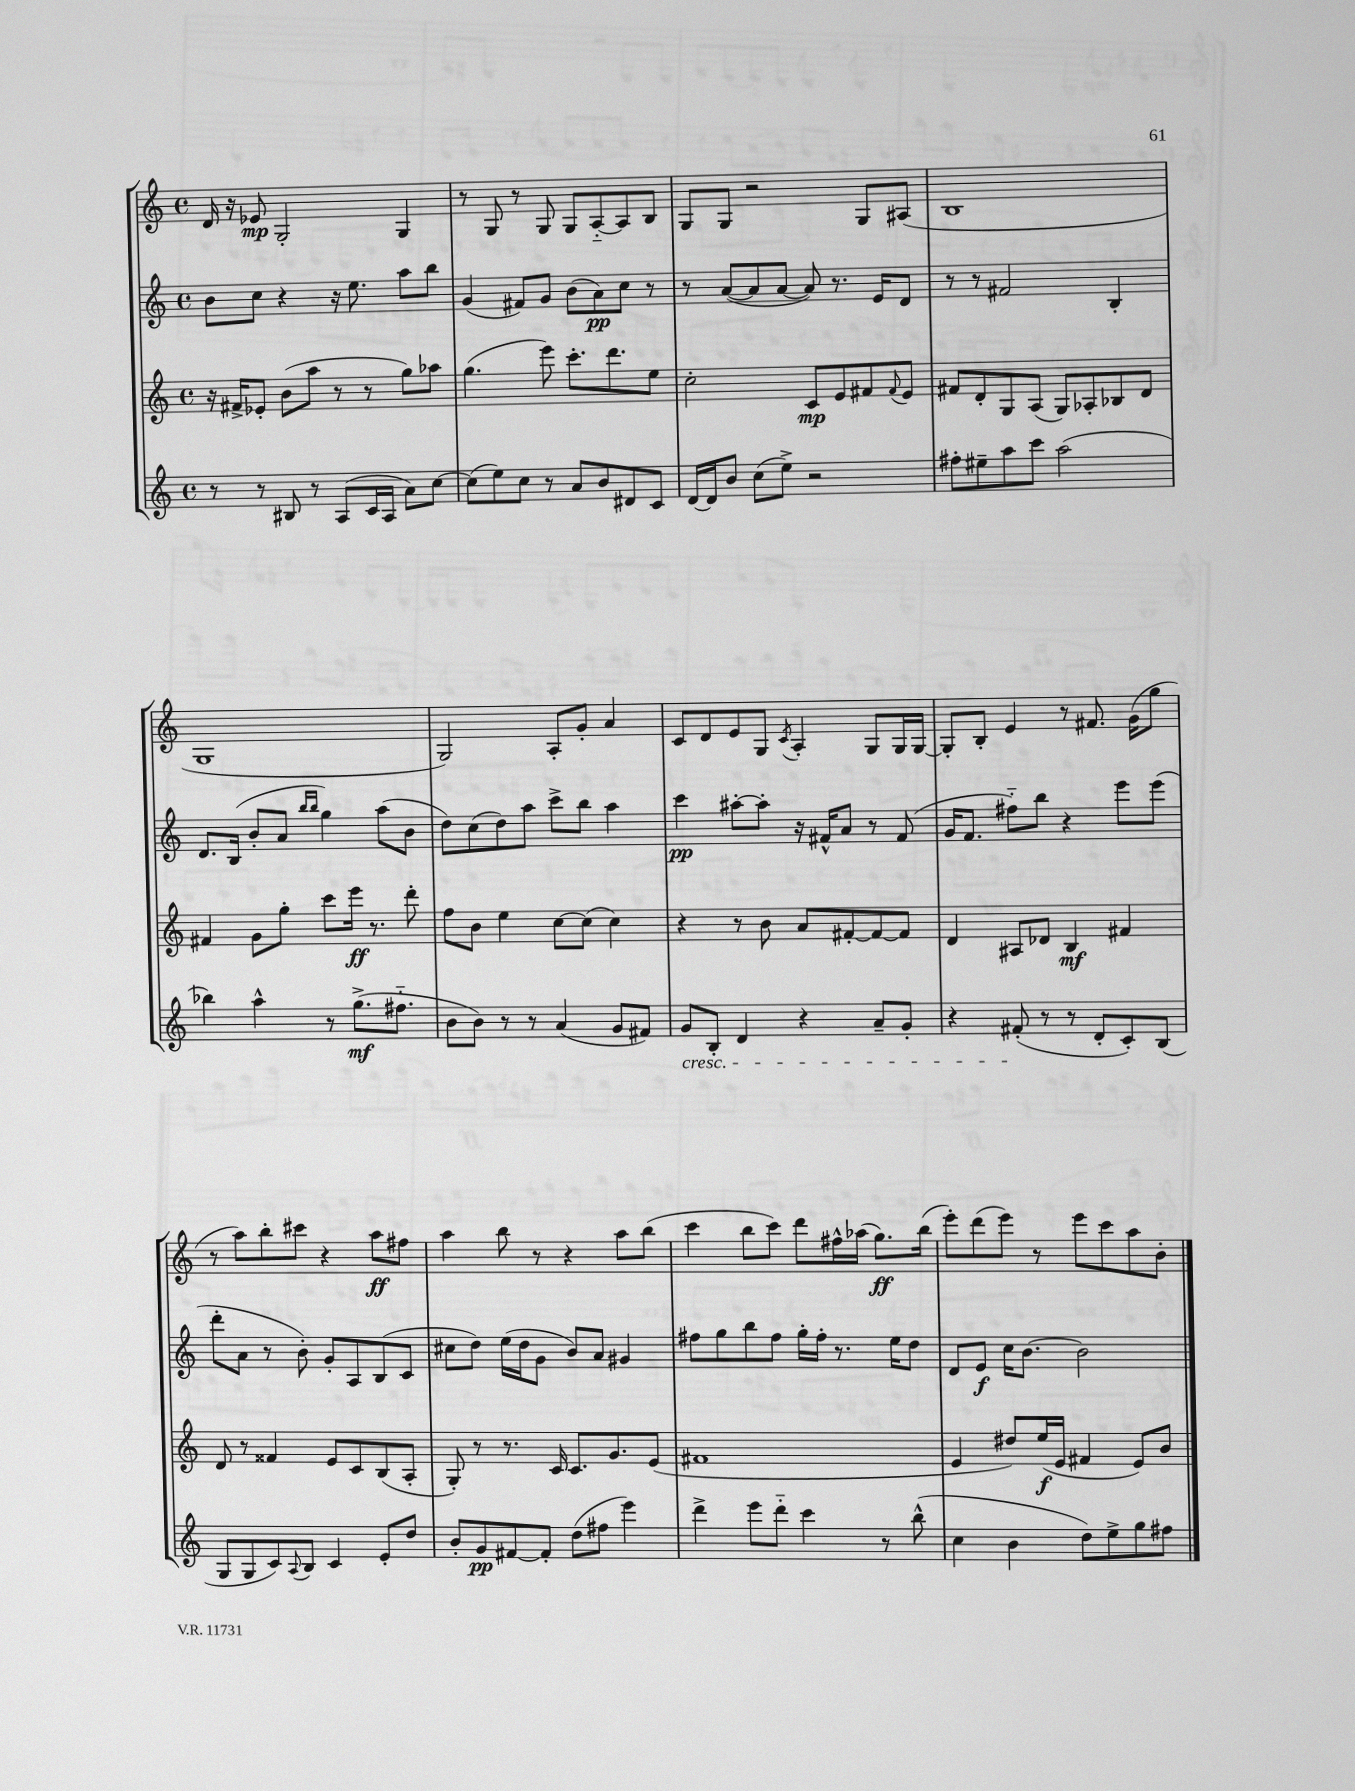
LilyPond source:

<<
\new StaffGroup <<
\new Staff = "s0" {
    \clef treble \key c \major \defaultTimeSignature \time 4/4
    d'16 r16 ees'8\mp g2-. g4 |
    r8 g8 r8 g8 g8 a8~-_ a8 b8 |
    g8 g8 r2 g8 ais8( |
    b1 |
    g1 |
    g2) a8-. g'8-. a'4 |
    c'8 d'8 e'8 g8 \acciaccatura { c'8 } a4-. g8 g16 g16~ |
    g8-. b8-. e'4 r8 fis'8. g'16( g''8 |
    r8 a''8) b''8-. cis'''8 r4 a''8\ff fis''8 |
    a''4 b''8 r8 r4 a''8 b''8( |
    c'''4 b''8 c'''8) d'''8 fis''16-^ aes''16( g''8.\ff) b''16( |
    e'''8-.) d'''8( e'''8) r8 e'''8 c'''8 a''8 b'8-. \bar "|." |
}
\new Staff = "s1" {
    \clef treble \key c \major \defaultTimeSignature \time 4/4
    b'8 c''8 r4 r16 e''8. a''8 b''8 |
    g'4( fis'8) g'8 b'8( a'8\pp) c''8 r8 |
    r8 a'8~( a'8 a'8~ a'8) r8. e'16 d'8 |
    r8 r8 fis'2 b4-. |
    d'8. b16( b'8-. a'8 \grace { b''16 b''16 } g''4) a''8( b'8 |
    d''8) c''8( d''8) a''8 c'''8-> b''8 a''4 |
    c'''4\pp ais''8~-. ais''8-. r16 fis'16-^ a'8 r8 fis'8( |
    g'16 f'8. fis''8-_) b''8 r4 e'''8 e'''8( |
    d'''8-. a'8 r8 b'8-.) g'8-. a8 b8( c'8 |
    cis''8 d''8) e''16( d''16 g'8 b'8) a'8 gis'4 |
    fis''8 g''8 b''8 fis''8 g''16-. fis''16-. r8. e''16 d''8 |
    d'8 e'8\f c''16 b'8.~ b'2 \bar "|." |
}
\new Staff = "s2" {
    \clef treble \key c \major \defaultTimeSignature \time 4/4
    r16 fis'16-> ees'8-. b'8( a''8 r8 r8 g''8) aes''8 |
    g''4.( e'''8) c'''8.-. d'''8. e''8 |
    c''2-. c'8\mp e'8 fis'8 \appoggiatura { fis'8 } e'8 |
    fis'8 d'8-. g8 a8( g8) aes8-. bes8 d'8 |
    fis'4 g'8 g''8-. c'''8 e'''16\ff r8. d'''8-. |
    f''8 b'8 e''4 c''8~ c''8( c''4) |
    r4 r8 b'8 a'8 fis'8~-. fis'8~ fis'8 |
    d'4 ais8 des'8 b4\mf fis'4 |
    d'8 r8 fisis'4 e'8 c'8 b8( a8-. |
    g8-.) r8 r8. c'16 c'8. g'8. e'8( |
    fis'1 |
    e'4 dis''8) e''16\f( e'16 fis'4 e'8) b'8 \bar "|." |
}
\new Staff = "s3" {
    \clef treble \key c \major \defaultTimeSignature \time 4/4
    r8 r8 bis8 r8 a8( c'16 a16 a'8) c''8~ |
    c''8( e''8) c''8 r8 a'8 b'8 dis'8 c'8 |
    d'16~ d'16 b'8 c''8( e''8->) r2 |
    fis''8-. eis''8-- a''8 c'''8 a''2( |
    bes''4) a''4-^ r8 g''8.->\mf( fis''8.-_ |
    b'8 b'8) r8 r8 a'4( g'8 fis'8) |
    g'8\cresc b8-. d'4 r4 a'8-- g'8-. |
    r4 fis'8-.\!( r8 r8 d'8-. c'8-.) b8( |
    g8 g8 c'8) \appoggiatura { a8 } b8 c'4 e'8-. d''8 |
    b'8-. g'8\pp fis'8~ fis'8-. d''8( fis''8 e'''4) |
    d'''4-> e'''8 d'''8-_ c'''4 r8 b''8-^( |
    c''4 b'4 d''8) e''8-> g''8 fis''8 \bar "|." |
}
>>
>>
\layout { \context { \Score \remove "Bar_number_engraver" } }
